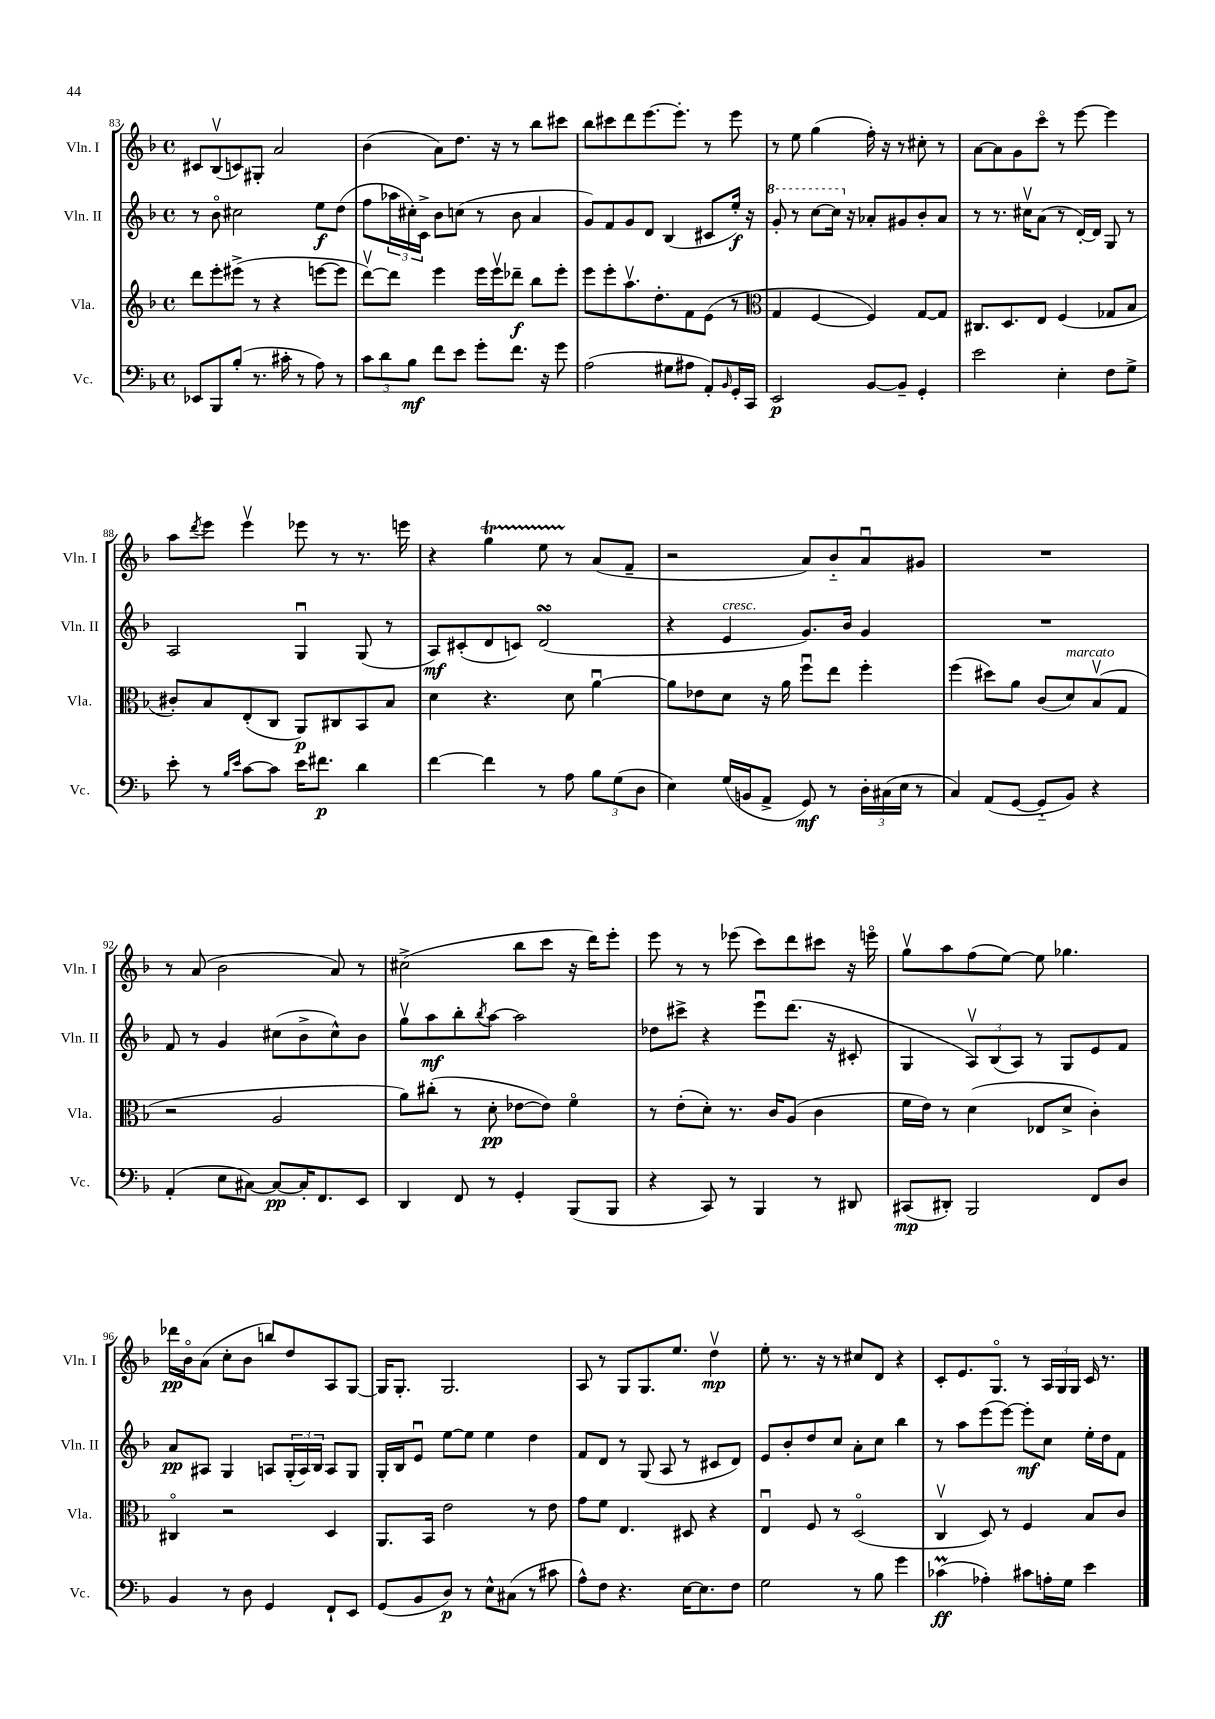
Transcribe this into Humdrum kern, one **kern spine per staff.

**kern	**kern	**kern	**kern
*staff4	*staff3	*staff2	*staff1
*clefF4	*clefG2	*clefG2	*clefG2
*k[b-]	*k[b-]	*k[b-]	*k[b-]
*M4/4	*M4/4	*M4/4	*M4/4
*met(c)	*met(c)	*met(c)	*met(c)
8EE-	8ddd	8r	8c#
8BBB-	8eee'	8b-o	(8B-v
(8B-'	(8eee#^	2cc#	8c)
8.r	8r	.	8G#'
.	4r	.	2a
16c#'	.	.	.
8r	.	.	.
8A)	[8eee	8ee	.
8r	8eee]	(8dd	.
=	=	=	=
12c	[8dddv)	8ff	(4b-
12d	.	.	.
.	8ddd]	24aa-	.
12B-	.	24cc#')	.
.	.	24c^	.
8f	4eee	8b-	8a)
8e	.	(8cc	8.dd
8g'	16eee	8r	.
.	16eeev	.	16r
8.f	8ddd-~	8b-	8r
.	8bb-	4a	8bb-
16r	.	.	.
8g	8eee'	.	8ccc#
=	=	=	=
(2A	8eee	8g)	8bb-
.	8eee'	8f	8ccc#
.	8.aav	8g	8ddd
.	.	8d	[8.eee
.	8.dd'	.	.
8G#	.	(4B-	.
.	.	.	8.eee']
8A#	8f	.	.
8AA')	(8e	8c#	8r
16qqBB-	.	.	.
16GG'	8r	16ee')	8eee
16CC	.	16r	.
=	=	=	=
*	*clefC3	*	*
2EE	4G	8gg'	8r
.	.	8r	8ee
.	[4F	[8ccc	(4gg
.	.	16ccc]	.
.	.	16r	.
[8BB-	4F])	8a-'	16ff')
.	.	.	16r
8BB-~]	.	8g#	8r
4GG'	[8G	8b-'	8cc#'
.	8G]	8a-	8r
=	=	=	=
2e	8.C#	8r	[8a
.	.	8.r	8a]
.	8.D	.	.
.	.	.	8g
.	.	16cc#v	.
.	8E	(8a	8ccco
4E'	(4F	8r	8r
.	.	[16d')	[8eee
.	.	16d]	.
8F	8G-	8G	4eee]
8G^	8B-	8r	.
=	=	=	=
8e'	8c#')	2A	8aa
.	.	.	8qddd
8r	8B-	.	8eee
16qqB-	.	.	.
16qqe	.	.	.
[8c	(8E'	.	4eeev
8c]	8C	.	.
16e	8AA)	4Gu	8eee-
8.f#	.	.	.
.	8C#	.	8r
4d	8BB-	(8G	8.r
.	8B-	8r	.
.	.	.	16eee
=	=	=	=
[4f	4d	8A)	4r
.	.	(8c#'	.
4f]	4.r	8d	4gg
.	.	8c)	.
8r	.	(2d	8ee
8A	8d	.	8r
12B-	[4au	.	(8a
(12G	.	.	.
.	.	.	8f~
12D	.	.	.
=	=	=	=
4E)	8a]	4r	2r
.	8e-	.	.
(16G	8d	4e	.
16BB	.	.	.
8AA^	16r	.	.
.	16a	.	.
8GG)	8ffu	8.g)	8a)
8r	8ee	.	8b-'~
.	.	16b-	.
24D'	4ff'	4g	8au
(24C#	.	.	.
24E	.	.	.
8r	.	.	8g#
=	=	=	=
4C)	(4ff	1r	1r
(8AA	8dd#)	.	.
[8GG	8a	.	.
8GG'~]	(8c	.	.
8BB-)	8d)	.	.
4r	(8B-v	.	.
.	8G	.	.
=	=	=	=
(4AA'	2r	8f	8r
.	.	8r	(8a
8E	.	4g	2b-
[8C#)	.	.	.
8C#_	2A	(8cc#	.
16C#']	.	8b-^	.
8.FF	.	.	.
.	.	8cc#^^)	8a)
8EE	.	8b-	8r
=	=	=	=
4DD	8a)	8ggv	(2cc#^
.	(8cc#'	8aa	.
8FF	8r	8bb-'	.
.	.	8qbb-	.
8r	8d'	[8aa	.
4GG'	[8e-	2aa]	8bb-
.	8e-])	.	8ccc
(8BBB-	4fo	.	16r
.	.	.	16ddd)
8BBB-	.	.	8eee'
=	=	=	=
4r	8r	8dd-	8eee
.	(8e'	8ccc#^	8r
8CC)	8d')	4r	8r
8r	8.r	.	(8eee-
4BBB-	.	8eeeu	8ccc)
.	16c	.	.
.	(8A	(8.ddd	8ddd
8r	4c	.	8ccc#
.	.	16r	.
8DD#	.	8c#'	16r
.	.	.	16eeeo
=	=	=	=
(8CC#	16f	4G	8ggv
.	16e)	.	.
8DD#')	8r	.	8aa
2BBB-	(4d	12Av)	(8ff
.	.	(12B-	.
.	.	.	[8ee)
.	.	12A)	.
.	8E-	8r	8ee]
.	8d^	8G	4.gg-
8FF	4c')	8e	.
8D	.	8f	.
=	=	=	=
4BB-	4C#o	8a	16ddd-
.	.	.	16b-o
.	.	8A#	(8a
8r	2r	4G	8cc'
8D	.	.	8b-
4GG	.	8A	8bb)
.	.	(24G'	8dd
.	.	24A)	.
.	.	24B-	.
8FF`	4D	8A	8A
8EE	.	8G	[8G
=	=	=	=
(8GG	8.AA	16G'	16G]
.	.	16B-	8.G'
8BB-	.	8eu	.
.	16BB-	.	.
8D)	2e	[8ee	2.G
8r	.	8ee]	.
8E^^	.	4ee	.
(8C#	.	.	.
8r	8r	4dd	.
8c#	8e	.	.
=	=	=	=
8A^^)	8g	8f	8A
8F	8f	8d	8r
4.r	4.E	8r	8G
.	.	(8G	8.G
.	.	8A	.
.	.	.	8.ee
[16E	8D#	8r	.
8.E]	.	.	.
.	4r	8c#	4ddv
8F	.	8d)	.
=	=	=	=
2G	4Eu	8e	8ee'
.	.	8b-'	8.r
.	8F	8dd	.
.	.	.	16r
.	8r	8cc	8r
8r	(2Do	8a'	8cc#
8B-	.	8cc	8d
4g	.	4bb-	4r
=	=	=	=
(4c-	4Cv	8r	8c'
.	.	8aa	8.e
4A-')	8D)	(8eee	.
.	.	.	8.Go
.	8r	[8eee)	.
8c#	4F	8eee']	8r
16A'	.	8cc	24A
.	.	.	24G
16G	.	.	.
.	.	.	24G
4e	8B-	16ee'	16c
.	.	16dd	8.r
.	8c	8f	.
==	==	==	==
*-	*-	*-	*-
